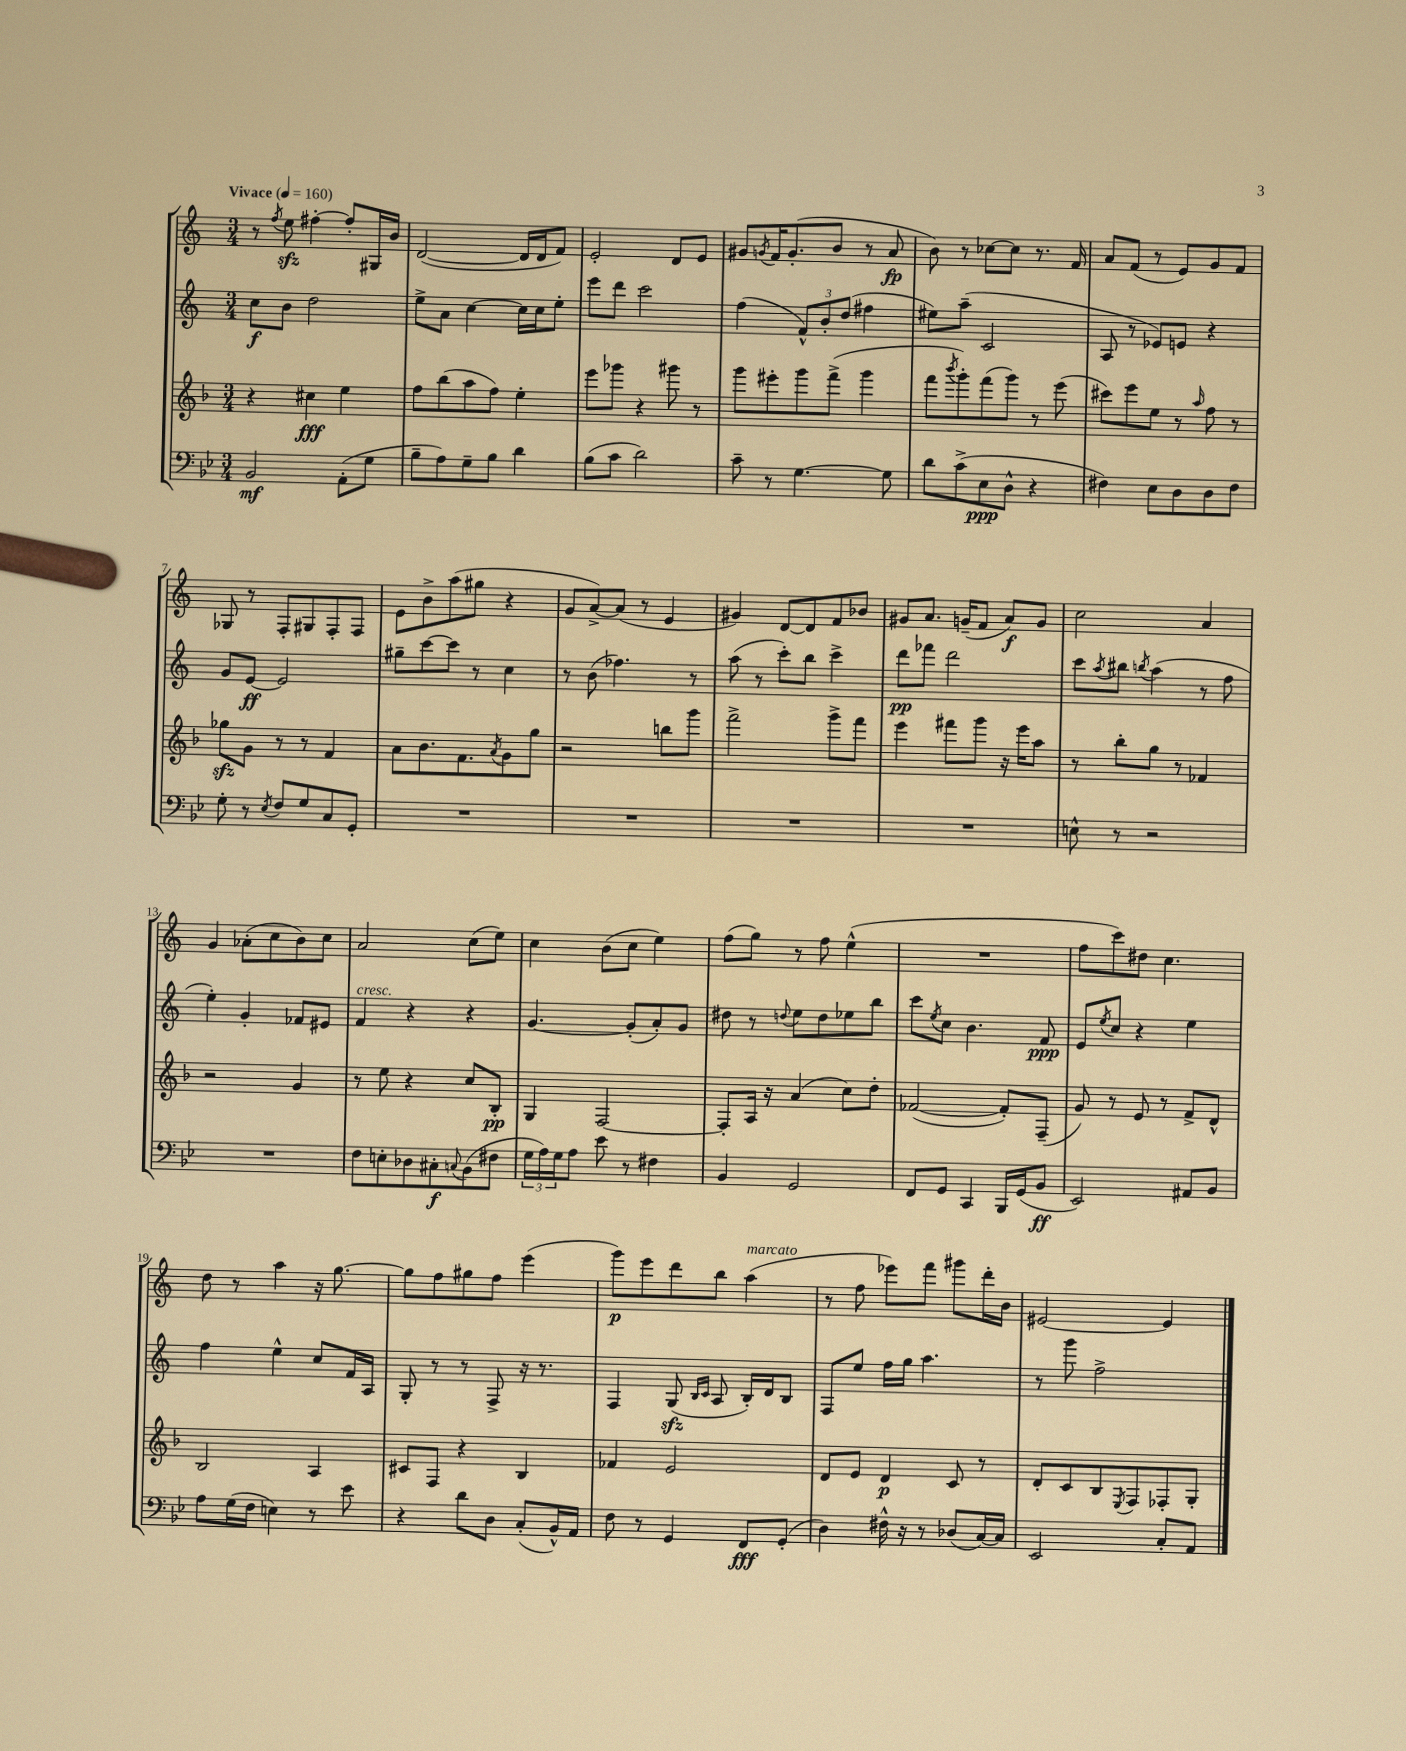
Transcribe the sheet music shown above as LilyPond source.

<<
\new StaffGroup <<
\new Staff = "s0" {
    \clef treble \key c \major \numericTimeSignature \time 3/4 \tempo "Vivace" 4 = 160
    r8 \acciaccatura { f''8 } e''8\sfz fis''4~-. fis''8-. gis16 b'16 |
    d'2~( d'16 d'16 f'8) |
    e'2-. d'8 e'8 |
    gis'8 \acciaccatura { g'8 } f'16 g'8.-.( b'8 r8 a'8\fp |
    b'8) r8 ces''8~ ces''8 r8. f'16 |
    a'8 f'8( r8 e'8) g'8 f'8 |
    ges8 r8 f8-. gis8 f8-. f8 |
    e'8 b'8-> a''8( gis''8 r4 |
    g'8 a'8~->) a'8( r8 e'4 |
    gis'4) d'8~ d'8 f'8 bes'8 |
    gis'8 a'8. g'16--( f'8 a'8\f) g'8 |
    c''2 a'4 |
    g'4 aes'8-.( c''8 b'8) c''8 |
    a'2 c''8( e''8) |
    c''4 b'8( c''8 e''4) |
    f''8( g''8) r8 f''8 e''4-^( |
    R2. |
    f''8 c'''8) dis''8 c''4. |
    d''8 r8 a''4 r16 g''8.~ |
    g''8 f''8 gis''8 f''8 e'''4( |
    g'''8\p) e'''8 d'''8 b''8 a''4^\markup { \italic "marcato" }( |
    r8 f''8 ees'''8) f'''8 gis'''8 d'''16-. b'16 |
    eis'2~ eis'4 \bar "|." |
}
\new Staff = "s1" {
    \clef treble \key c \major \numericTimeSignature \time 3/4
    c''8\f b'8 d''2 |
    e''8-> a'8 c''4~ c''16 c''16 e''8-. |
    e'''8 d'''8 c'''2 |
    f''4( \tuplet 3/2 { f'8-^) b'8-. d''8( } fis''4 |
    eis''8) a''8--( c'2 |
    a8 r8 ees'8) e'8 r4 |
    g'8 e'8~\ff e'2 |
    gis''8-- c'''8~ c'''8 r8 c''4 |
    r8 b'8( fes''4.) r8 |
    a''8( r8 c'''8-.) b''8 c'''4-> |
    d'''8\pp fes'''8 d'''2 |
    c'''8 \acciaccatura { a''8 } bis''8 \acciaccatura { b''8 } a''4( r8 f''8 |
    e''4-.) g'4-. fes'8 eis'8 |
    f'4^\markup { \italic "cresc." } r4 r4 |
    g'4.~ g'8-.( a'8-.) g'8 |
    dis''8 r8 \appoggiatura { d''8 } e''8 d''8 ees''8 b''8 |
    c'''8 \acciaccatura { e''8 } c''8 b'4. f'8\ppp |
    e'8 \acciaccatura { e''8 } c''8 r4 e''4 |
    f''4 e''4-^ c''8 f'16 a16 |
    g8-. r8 r8 f8-> r16 r8. |
    f4 g8\sfz( \grace { b16 c'16 } a8 b16-.) d'16 b8 |
    f8 e''8 f''16 g''16 a''4. |
    r8 g'''8 f''2-> \bar "|." |
}
\new Staff = "s2" {
    \clef treble \key f \major \numericTimeSignature \time 3/4
    r4 cis''4\fff e''4 |
    f''8 bes''8( a''8 f''8) e''4-. |
    e'''8 ges'''8 r4 gis'''8 r8 |
    g'''8 eis'''8-. g'''8 f'''8->( g'''4 |
    f'''8 \acciaccatura { bes'''8 } g'''8-.) f'''8( g'''8) r8 e'''8( |
    cis'''8) e'''8 e''8 r8 \grace { a''16 } f''8 r8 |
    ges''8\sfz g'8 r8 r8 f'4 |
    a'8 bes'8. f'8. \acciaccatura { a'8 } g'8 g''8 |
    r2 b''8 g'''8 |
    f'''2-> g'''8-> f'''8 |
    e'''4 fis'''8 g'''8 r16 e'''16 a''8 |
    r8 bes''8-. g''8 r8 fes'4 |
    r2 g'4 |
    r8 e''8 r4 c''8 bes8-.\pp |
    g4 f2~ |
    f8-. a16 r16 a'4( c''8) d''8-. |
    fes'2~( fes'8-.) f8--( |
    g'8) r8 e'8 r8 f'8-> d'8-^ |
    bes2 a4 |
    cis'8 f8 r4 bes4 |
    fes'4 e'2 |
    d'8 e'8 d'4\p c'8 r8 |
    d'8-. c'8 bes8 \acciaccatura { e8 } f8 fes8-. g8-. \bar "|." |
}
\new Staff = "s3" {
    \clef bass \key bes \major \numericTimeSignature \time 3/4
    bes,2\mf a,8-.( g8 |
    bes8-- a8) g8-- bes8 d'4 |
    bes8( c'8 d'2) |
    c'8-- r8 g4.~ g8 |
    d'8 c'8->( ees8\ppp d8-^ r4 |
    fis4) ees8 d8 d8 fis8 |
    g8-. r8 \acciaccatura { ees8 } f8 g8 c8 g,8-. |
    R2. |
    R2. |
    R2. |
    R2. |
    e8-^ r8 r2 |
    R2. |
    f8 e8-. des8 cis8-.\f \appoggiatura { c8 } bes,8( fis8 |
    \tuplet 3/2 { g16 a16) g16 } a8 ees'8 r8 fis4 |
    bes,4 g,2 |
    f,8 g,8 c,4 bes,,16 g,16( bes,8\ff |
    ees,2) ais,8 bes,8 |
    a8 g16( f16 e4) r8 ees'8 |
    r4 d'8 d8 c8-.( bes,16-^) a,16 |
    f8 r8 g,4 f,8\fff g,8-.( |
    d4) fis16-^ r16 r8 des8( c16~) c16 |
    ees,2 c8-. a,8 \bar "|." |
}
>>
>>
